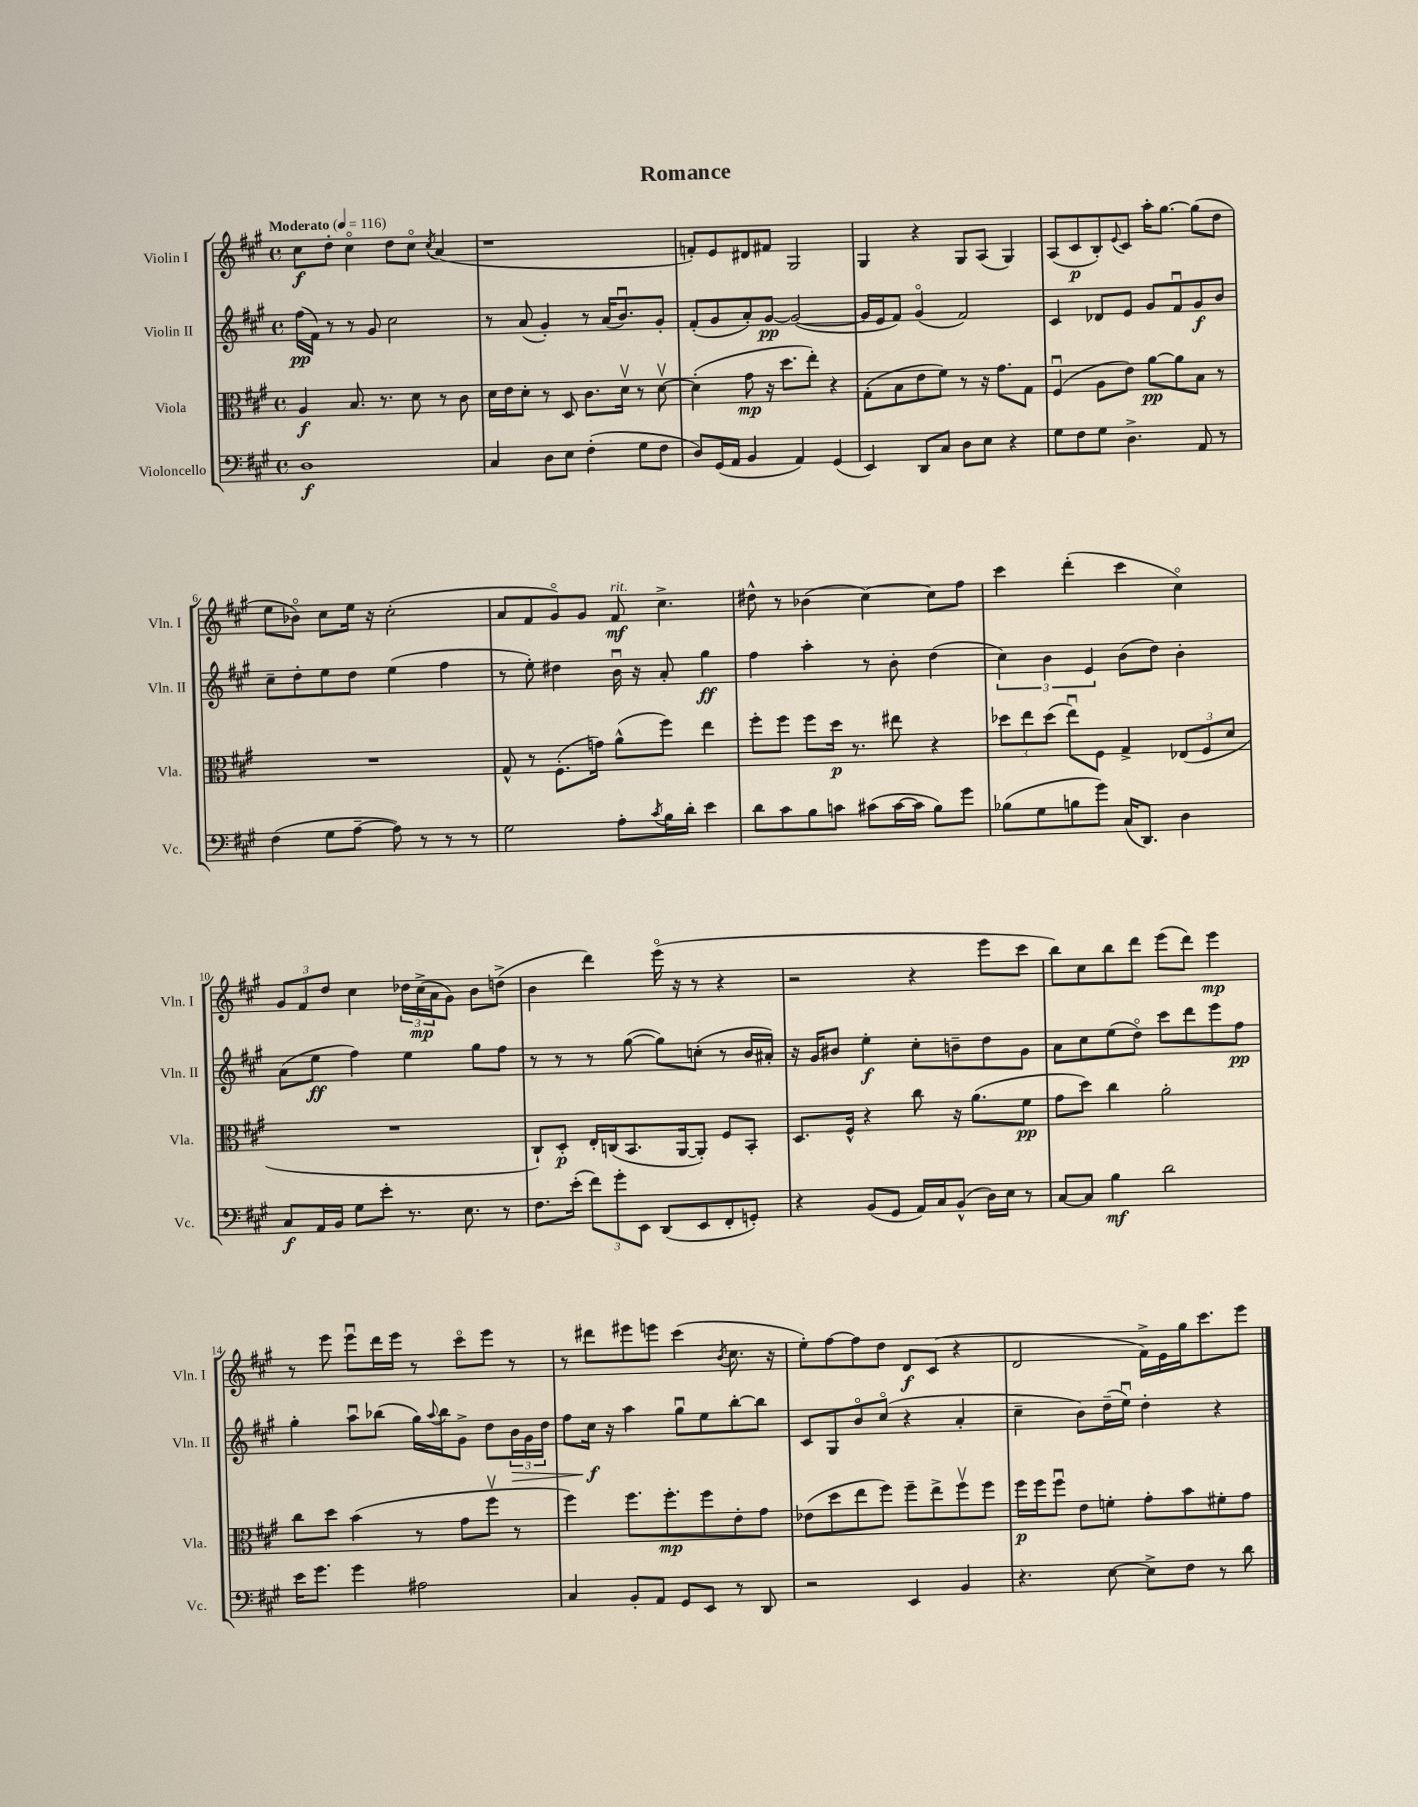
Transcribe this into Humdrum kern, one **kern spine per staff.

**kern	**kern	**kern	**kern
*staff4	*staff3	*staff2	*staff1
*clefF4	*clefC3	*clefG2	*clefG2
*k[f#c#g#]	*k[f#c#g#]	*k[f#c#g#]	*k[f#c#g#]
*M4/4	*M4/4	*M4/4	*M4/4
*met(c)	*met(c)	*met(c)	*met(c)
*MM116	*MM116	*MM116	*MM116
1D	4A	(16ff#	8cc#
.	.	16f#)	.
.	.	8r	8dd'
.	8.B	8r	4cc#o
.	.	8g#	.
.	8.r	.	.
.	.	2cc#	8dd
.	8d	.	8cc#o
.	.	.	8qcc#
.	8r	.	(4a
.	8c#	.	.
=	=	=	=
4C#	16d	8r	1r
.	16e	.	.
.	8d'	(8a	.
8D	8r	4g#')	.
8E	8D	.	.
(4F#'	8.c#	8r	.
.	.	(16a	.
.	16dv	8.bu)	.
8G#	8r	.	.
8F#	[8dv	8g#'	.
=	=	=	=
8D)	(4d']	(8f#'	8f')
(16GG#	.	8g#	8e
16AA	.	.	.
4BB	8g#	8a')	8d#
.	16r	[8g#	8f#
.	8.dd	.	.
4AA)	.	(2g#_	2G#
.	8ee')	.	.
(4GG#	4r	.	.
=	=	=	=
4EE)	(8G#'	16g#]	4G#
.	.	16e	.
.	8B	8f#)	.
8DD	8e	(4g#o	4r
8C#	8f#)	.	.
8D	8r	2f#)	8G#
8E	16r	.	(8A
.	8.g#	.	.
4r	.	.	4G#)
.	8G#	.	.
=	=	=	=
8G#	(4F#u	4c#	(8A
8F#	.	.	8c#
8G#	8A	8d-	8B')
.	.	.	8qqe
4.D^	8e)	8e	8c#
.	[8a	8g#	16aa'
.	.	.	[8.gg#
.	8a]	8f#u	.
8AA	8B	8g#	(8gg#]
8r	8r	8b	8dd
=	=	=	=
(4F#	1r	8cc#~	8ee
.	.	8dd'	8b-o)
8G#	.	8ee	8cc#
[8A~	.	8dd	16ee
.	.	.	16r
8A])	.	(4ee	(2cc#'
8r	.	.	.
8r	.	4ff#	.
8r	.	.	.
=	=	=	=
2G#	8G#^^	8r	8a
.	8r	8ee')	8f#
.	(8.F#'	4dd#	8g#o)
.	.	.	8g#
.	16g)	.	.
8A'	(8a^^	16bu	8f#
.	.	16r	.
8qc#	.	.	.
16B	8ff#)	8a'	4.cc#^
16d'	.	.	.
4e	4ee	4gg#	.
=	=	=	=
8d	8ff#'	4ff#	8dd#^^
8c#	8ff#	.	8r
8B	8ff#	4aa'	(4b-
8c	16dd	.	.
.	8.r	.	.
(8c#	.	8r	[4cc#)
[16c#	8ee#	8b'	.
16c#]	.	.	.
8B)	4r	(4dd	8cc#]
8g#	.	.	8ff#
=	=	=	=
(8B-	12dd-	6cc#)	4ccc#
.	12ee	.	.
8G#	.	.	.
.	(12dd-	6b	.
8B	8eeu)	.	(4ddd'
.	.	6e	.
8g#)	8F#	.	.
(16C#	4G#^	(8b	4ccc#
8.DD)	.	.	.
.	.	8dd)	.
4D	(12E-	4b'	4cc#o)
.	12F#	.	.
.	12d	.	.
=	=	=	=
8C#	1r	(8a	12g#
.	.	.	12f#
16AA	.	8ee	.
.	.	.	12dd
16BB	.	.	.
8G#	.	4ff#)	4cc#
8e'	.	.	.
8.r	.	4ee	24dd-
.	.	.	(24cc#^
.	.	.	24a
.	.	.	8g#)
8.E	.	.	.
.	.	8gg#	8b
8r	.	8ff#	(8dd^
=	=	=	=
8.F#	8C#`)	8r	4b
.	8D'	8r	.
(16e'	.	.	.
12f#)	16E'	8r	4ddd)
.	(16C	.	.
12g#'	.	.	.
.	8.BB	([8gg#	.
12EE	.	.	.
(8DD	.	8gg#])	(16eeeo
.	[16AA	.	16r
8EE	8AA'])	(8cc'	8r
8FF#'	8F#	8r	4r
8GG')	8BB'	16b	.
.	.	16a#')	.
=	=	=	=
4r	8.D	16r	2r
.	.	16g#	.
.	.	8b#	.
.	16F#^^	.	.
(8BB	4r	4ee'	.
8GG#	.	.	.
16AA)	8cc#	8cc#'	4r
16C#	.	.	.
(8BB^^	16r	8b~	.
.	(8.a	.	.
16D)	.	8dd	8eee
16E	.	.	.
8r	8f#	8g#	8ccc#
=	=	=	=
[8C#	8g#	8a	8bb)
8C#]	8dd)	8cc#	8cc#
4B	4cc#	(8ee	8bb
.	.	8ddo)	8ddd
2d	2a'	8ccc#	(8eee
.	.	8ddd	8ddd)
.	.	8eee	4eee
.	.	8ff#	.
=	=	=	=
16e	8cc#	4gg#'	8r
8.g#	.	.	.
.	8dd	.	8eee
4g#	(4b	8aau	8eeeu
.	.	(8bb-	16ddd
.	.	.	16eee
2A#	8r	16gg#)	8r
.	.	8qqaa	.
.	.	16bb-	.
.	8g#	8g#^	8ccc#o
.	8ff#v	8dd	8eee
.	8r	24b	8r
.	.	24g#	.
.	.	24dd	.
=	=	=	=
4C#	4ff#)	8ff#	8r
.	.	16cc#	8ddd#
.	.	16r	.
8BB'	8.ff#	4aa	8eee#
8AA	.	.	8eee
.	8.ff#'	.	.
8GG#	.	8gg#u	(4ccc#
8EE	8ff#	8ee	.
.	.	.	8qb
8r	8e'	[8bb'	8.cc#
8DD	8g#	8bb]	.
.	.	.	16r
=	=	=	=
2r	(8e-	8c#	8ee')
.	8dd	8G#	[8ff#
.	8ee	8bo	8ff#]
.	8ff#)	(8cc#o	8dd
4EE	8ff#~	4r	8d
.	8ee^	.	(8c#
4BB	8ff#v	4a'	4r
.	8ff#	.	.
=	=	=	=
4.r	16ff#	4cc#~	2d
.	16ff#	.	.
.	8ff#u	.	.
.	8e	8b)	.
[8E	8f'	(16dd~	.
.	.	16eeu)	.
8E^]	8g#'	4dd'	16f#^)
.	.	.	16e
8F#	8b	.	16gg#
.	.	.	8.ccc#
8r	8f#'	4r	.
8d	8g#	.	8eee
==	==	==	==
*-	*-	*-	*-
